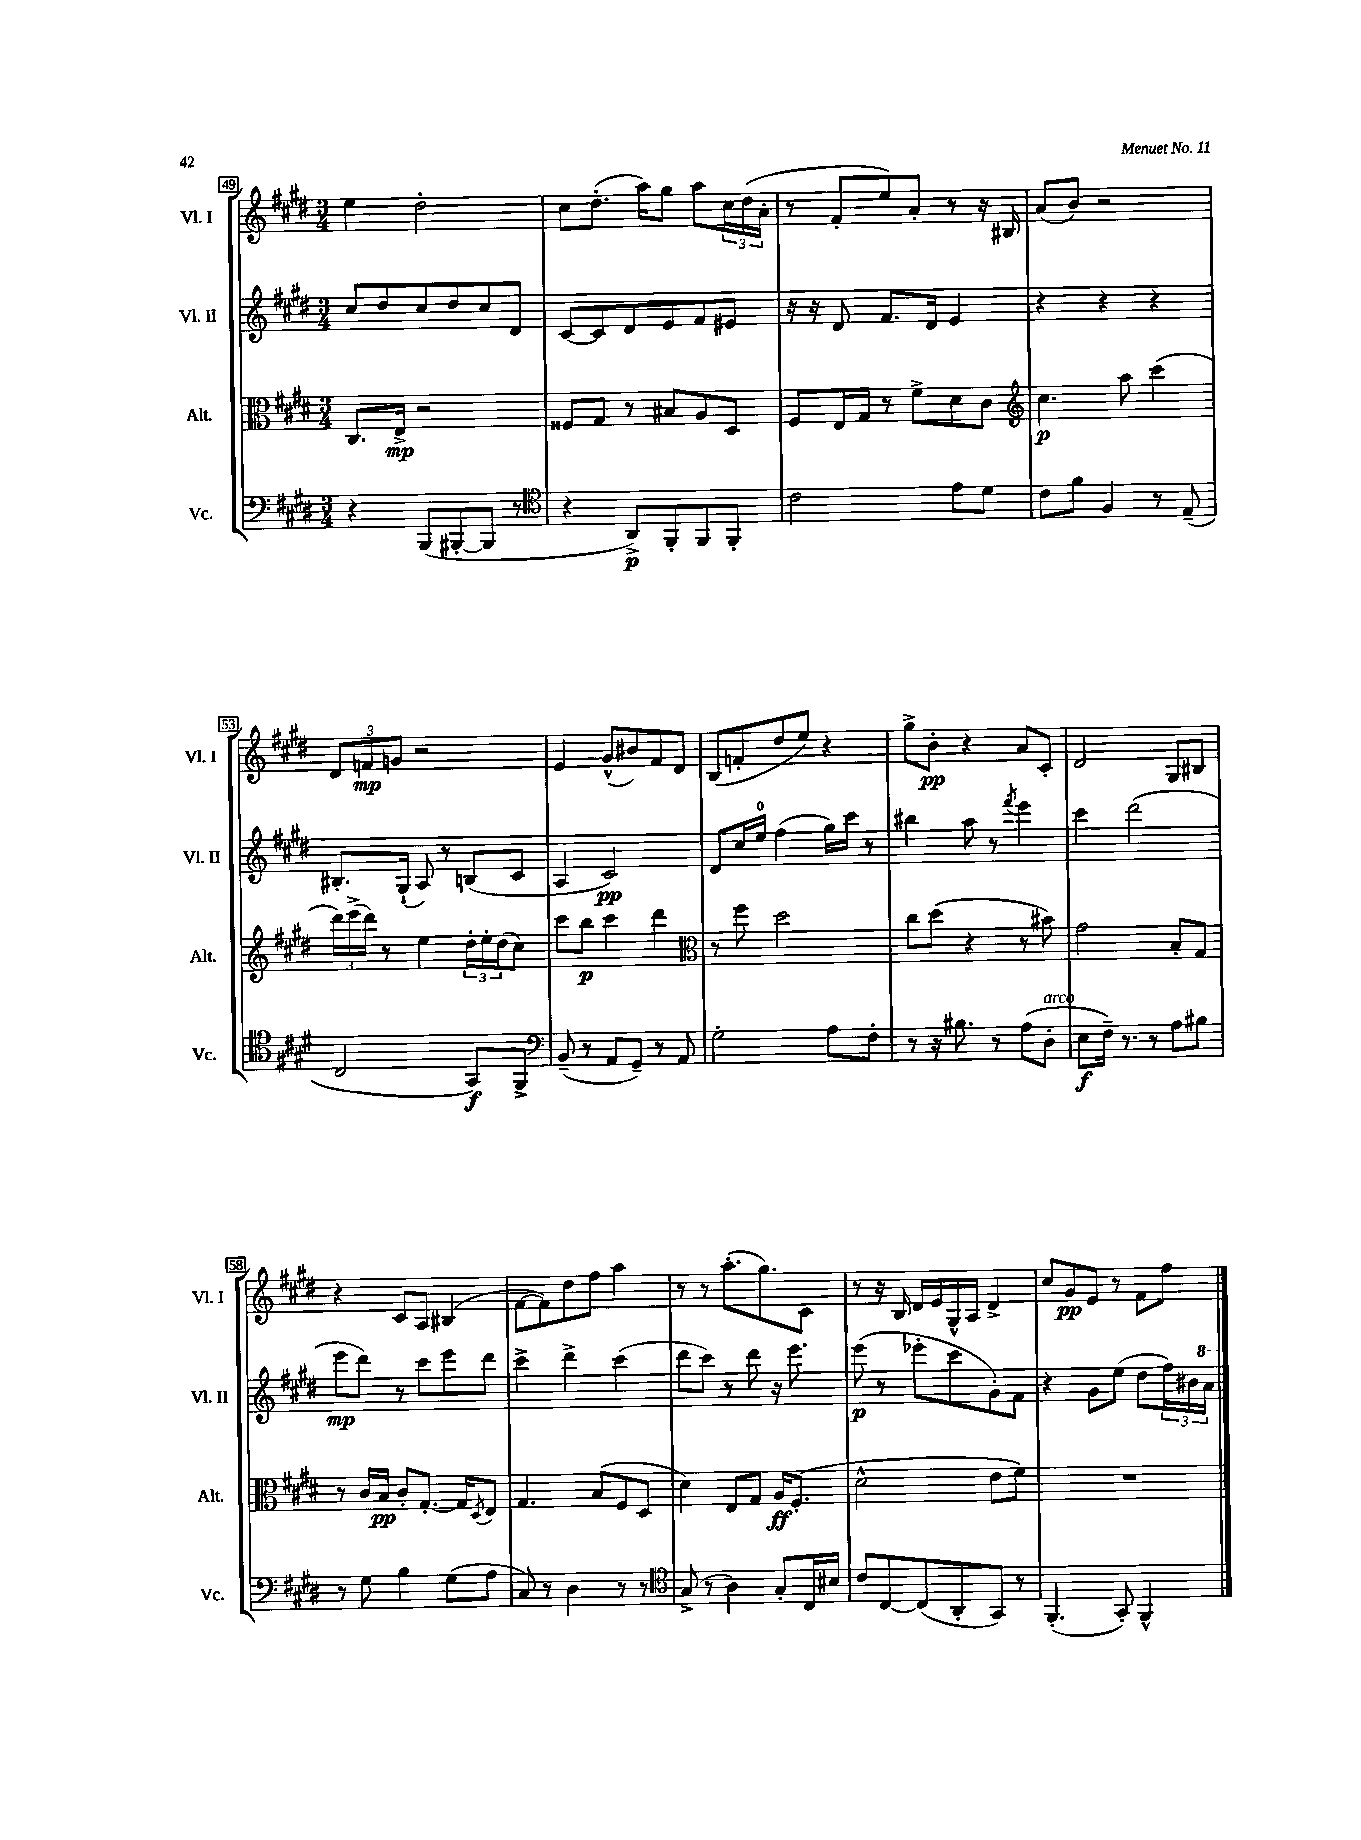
<<
\new StaffGroup <<
\new Staff = "s0" \with { instrumentName = "Vl. I" shortInstrumentName = "Vl. I" } {
    \clef treble \key e \major \numericTimeSignature \time 3/4
    e''4 dis''2-. |
    cis''8 dis''8.-.( a''16) gis''8 a''8 \tuplet 3/2 { cis''16 dis''16( a'16-. } |
    r8 fis'8-. e''8) a'8-. r8 r16 bis16 |
    a'8( b'8) r2 |
    \tuplet 3/2 { dis'8 f'8\mp g'8 } r2 |
    e'4 gis'8-^( bis'8) fis'8 dis'8 |
    b8( f'8-. dis''8 e''8) r4 |
    gis''8-> b'8-.\pp r4 a'8 cis'8-. |
    dis'2 gis8 bis8 |
    r4 cis'8 a8 bis4( |
    fis'8~ fis'8) dis''8 fis''8 a''4 |
    r8 r8 a''8.-.( gis''8.) cis'8 |
    r8 r16 b16 dis'16 e'16 gis16-^ a16 dis'4-> |
    cis''8 gis'8\pp e'8 r8 fis'8 fis''8 \bar "|." |
}
\new Staff = "s1" \with { instrumentName = "Vl. II" shortInstrumentName = "Vl. II" } {
    \clef treble \key e \major \numericTimeSignature \time 3/4
    cis''8 dis''8 cis''8 dis''8 cis''8 dis'8 |
    cis'8~ cis'8 dis'8 e'8 fis'8 eis'8 |
    r16 r16 dis'8 fis'8. dis'16 e'4 |
    r4 r4 r4 |
    bis8.-. gis16-!( a8) r8 b8( cis'8 |
    a4 cis'2\pp) |
    dis'8 cis''16 e''16-0 fis''4( gis''16) cis'''16 r8 |
    bis''4 a''8 r8 \acciaccatura { fis'''8 } e'''4 |
    cis'''4 dis'''2( |
    e'''8\mp dis'''8) r8 cis'''8 e'''8 dis'''8 |
    cis'''4-> dis'''4-> cis'''4( |
    dis'''8 cis'''8) r8 dis'''8 r16 e'''8. |
    e'''8\p( r8 ees'''8-. cis'''8 gis'8-.) fis'8 |
    r4 gis'8 e''8( dis''8 \tuplet 3/2 { fis''16) bis'16 \ottava #1 a''16 \ottava #0 } \bar "|." |
}
\new Staff = "s2" \with { instrumentName = "Alt." shortInstrumentName = "Alt." } {
    \clef alto \key e \major \numericTimeSignature \time 3/4
    cis8. e16->\mp r2 |
    fisis8 gis8 r8 bis8 a8 dis8 |
    fis8 e16 gis16 r8 fis'8-> dis'8 cis'8 |
    \clef treble cis''4.\p a''8 cis'''4( |
    \tuplet 3/2 { dis'''16) e'''16->( dis'''16) } r8 e''4 \tuplet 3/2 { dis''16-. e''16-. dis''16( } cis''8) |
    cis'''8 b''8\p cis'''4 dis'''4 |
    \clef alto r8 fis''8 dis''2 |
    cis''8 dis''8( r4 r8 bis'8) |
    gis'2 b8-. gis8 |
    r8 cis'16 b16\pp cis'8-. gis8.~-. gis16 \acciaccatura { dis8 } e8 |
    gis4. b8( fis8 dis8 |
    dis'4) e8 gis8 a16\ff fis8.-.( |
    dis'2-^ e'8 fis'8) |
    R2. \bar "|." |
}
\new Staff = "s3" \with { instrumentName = "Vc." shortInstrumentName = "Vc." } {
    \clef bass \key e \major \numericTimeSignature \time 3/4
    r4 b,,8( bis,,8~-. bis,,8 r8 |
    \clef tenor r4 a,8->\p) fis,8-. fis,8 fis,8-. |
    cis'2 e'8 dis'8 |
    cis'8 fis'8 fis4 r8 e8--( |
    cis2 gis,8\f) fis,8-> |
    \clef bass b,8--( r8 a,8 gis,8--) r8 a,8 |
    gis2-. a8 fis8-. |
    r8 r16 bis8. r8 a8( dis8-.^\markup { \italic "arco" } |
    e8\f fis16--) r8. r8 a8 bis8 |
    r8 gis8 b4 gis8( a8 |
    cis8) r8 dis4 r8 r8 |
    \clef tenor gis8->( r8 a4) gis8-. cis16 bis16 |
    cis'8 cis8~ cis8( a,8-. gis,8) r8 |
    fis,4.-.( gis,8-.) fis,4-^ \bar "|." |
}
>>
>>
\layout { \context { \Score currentBarNumber = #49 \override BarNumber.stencil = #(make-stencil-boxer 0.1 0.3 ly:text-interface::print) } }
